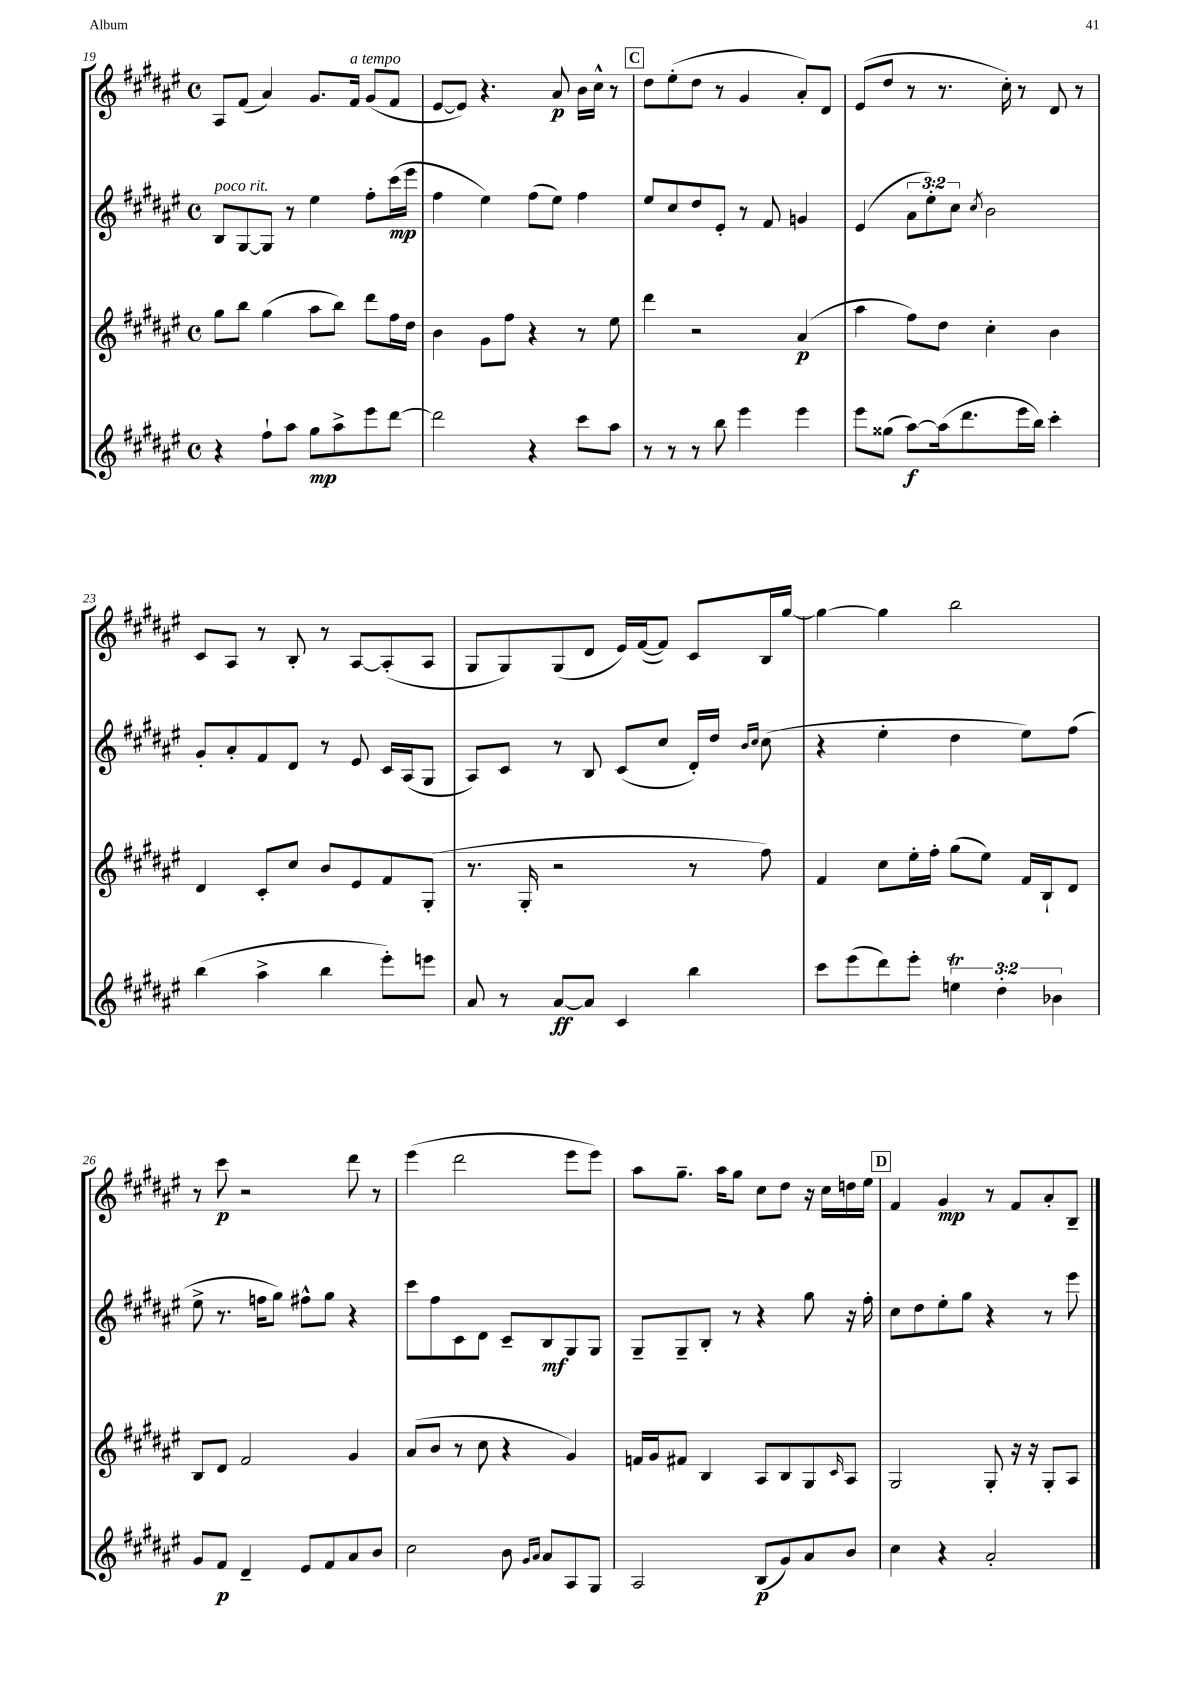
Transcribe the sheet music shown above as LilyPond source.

<<
\new StaffGroup <<
\new Staff = "s0" {
    \clef treble \key fis \major \defaultTimeSignature \time 4/4
    ais8 fis'8( ais'4) gis'8. fis'16^\markup { \italic "a tempo" } gis'8( fis'8 |
    eis'8~ eis'8) r4. ais'8\p b'16 cis''16-^ r8 |
    \mark \markup { \box "C" } dis''8 eis''8-.( dis''8 r8 gis'4 ais'8-.) dis'8 |
    eis'8( dis''8 r8 r8. cis''16-.) r8 dis'8 r8 |
    cis'8 ais8 r8 b8-. r8 ais8~ ais8-.( ais8 |
    gis8 gis8) gis8( dis'8 eis'16) fis'16~( fis'8) cis'8 b16 gis''16~ |
    gis''4~ gis''4 b''2 |
    r8 cis'''8\p r2 dis'''8 r8 |
    eis'''4( dis'''2 eis'''8 eis'''8) |
    ais''8 gis''8.-- ais''16 gis''8 cis''8 dis''8 r16 cis''16 d''16 eis''16 |
    \mark \markup { \box "D" } fis'4 gis'4\mp r8 fis'8 ais'8-. b8-- \bar "|." |
}
\new Staff = "s1" {
    \clef treble \key fis \major \defaultTimeSignature \time 4/4 \override Staff.TupletNumber.text = #tuplet-number::calc-fraction-text
    b8^\markup { \italic "poco rit." } gis8~ gis8 r8 eis''4 fis''8-. cis'''16\mp( eis'''16 |
    fis''4 eis''4) fis''8( eis''8) fis''4 |
    \mark \markup { \box "C" } eis''8 cis''8 dis''8 eis'8-. r8 fis'8 g'4 |
    eis'4( \tuplet 3/2 { ais'8 eis''8-.) cis''8 } \acciaccatura { cis''8 } b'2 |
    gis'8-. ais'8-. fis'8 dis'8 r8 eis'8 cis'16 ais16( gis8 |
    ais8) cis'8 r8 b8 cis'8( cis''8 dis'16-.) dis''16 \grace { b'16 cis''16 } cis''8( |
    r4 eis''4-. dis''4 eis''8) fis''8( |
    eis''8-> r8. f''16 gis''8) fis''8-^ gis''8 r4 |
    cis'''8 fis''8 cis'8 dis'8 cis'8-- b8\mf gis8 gis8 |
    gis8-- gis8-- b8-. r8 r4 gis''8 r16 fis''16-. |
    \mark \markup { \box "D" } cis''8 dis''8 eis''8-. gis''8 r4 r8 eis'''8 \bar "|." |
}
\new Staff = "s2" {
    \clef treble \key fis \major \defaultTimeSignature \time 4/4
    gis''8 b''8 gis''4( ais''8 b''8) dis'''8 fis''16 dis''16 |
    b'4 gis'8 fis''8 r4 r8 eis''8 |
    \mark \markup { \box "C" } dis'''4 r2 ais'4\p( |
    ais''4 fis''8) dis''8 cis''4-. b'4 |
    dis'4 cis'8-. cis''8 b'8 eis'8 fis'8 gis8-.( |
    r8. gis16-. r2 r8 fis''8) |
    fis'4 cis''8 eis''16-. fis''16-. gis''8( eis''8) fis'16 b16-! dis'8 |
    b8 dis'8 fis'2 gis'4 |
    ais'8( b'8 r8 cis''8 r4 gis'4) |
    f'16 gis'16 fis'8 b4 ais8 b8 gis8 \grace { cis'16 } ais8 |
    \mark \markup { \box "D" } gis2 gis8-. r16 r16 gis8-. ais8 \bar "|." |
}
\new Staff = "s3" {
    \clef treble \key fis \major \defaultTimeSignature \time 4/4 \override Staff.TupletNumber.text = #tuplet-number::calc-fraction-text
    r4 fis''8-! ais''8 gis''8\mp ais''8-> eis'''8 dis'''8~ |
    dis'''2 r4 cis'''8 ais''8 |
    \mark \markup { \box "C" } r8 r8 r8 b''8 eis'''4 eis'''4 |
    eis'''8 gisis''8( ais''8~\f) ais''16( dis'''8. eis'''16 b''16) cis'''4-. |
    b''4( ais''4-> b''4 eis'''8-.) e'''8 |
    ais'8 r8 ais'8~\ff ais'8 cis'4 b''4 |
    cis'''8 eis'''8( dis'''8) eis'''8-. \tuplet 3/2 { e''4\trill dis''4-. bes'4 } |
    gis'8 fis'8\p dis'4-- eis'8 fis'8 ais'8 b'8 |
    cis''2 b'8 \grace { gis'16 ais'16 } ais'8 ais8 gis8 |
    ais2 b8\p( gis'8) ais'8 b'8 |
    \mark \markup { \box "D" } cis''4 r4 ais'2-. \bar "|." |
}
>>
>>
\layout { \context { \Score currentBarNumber = #19 } }
